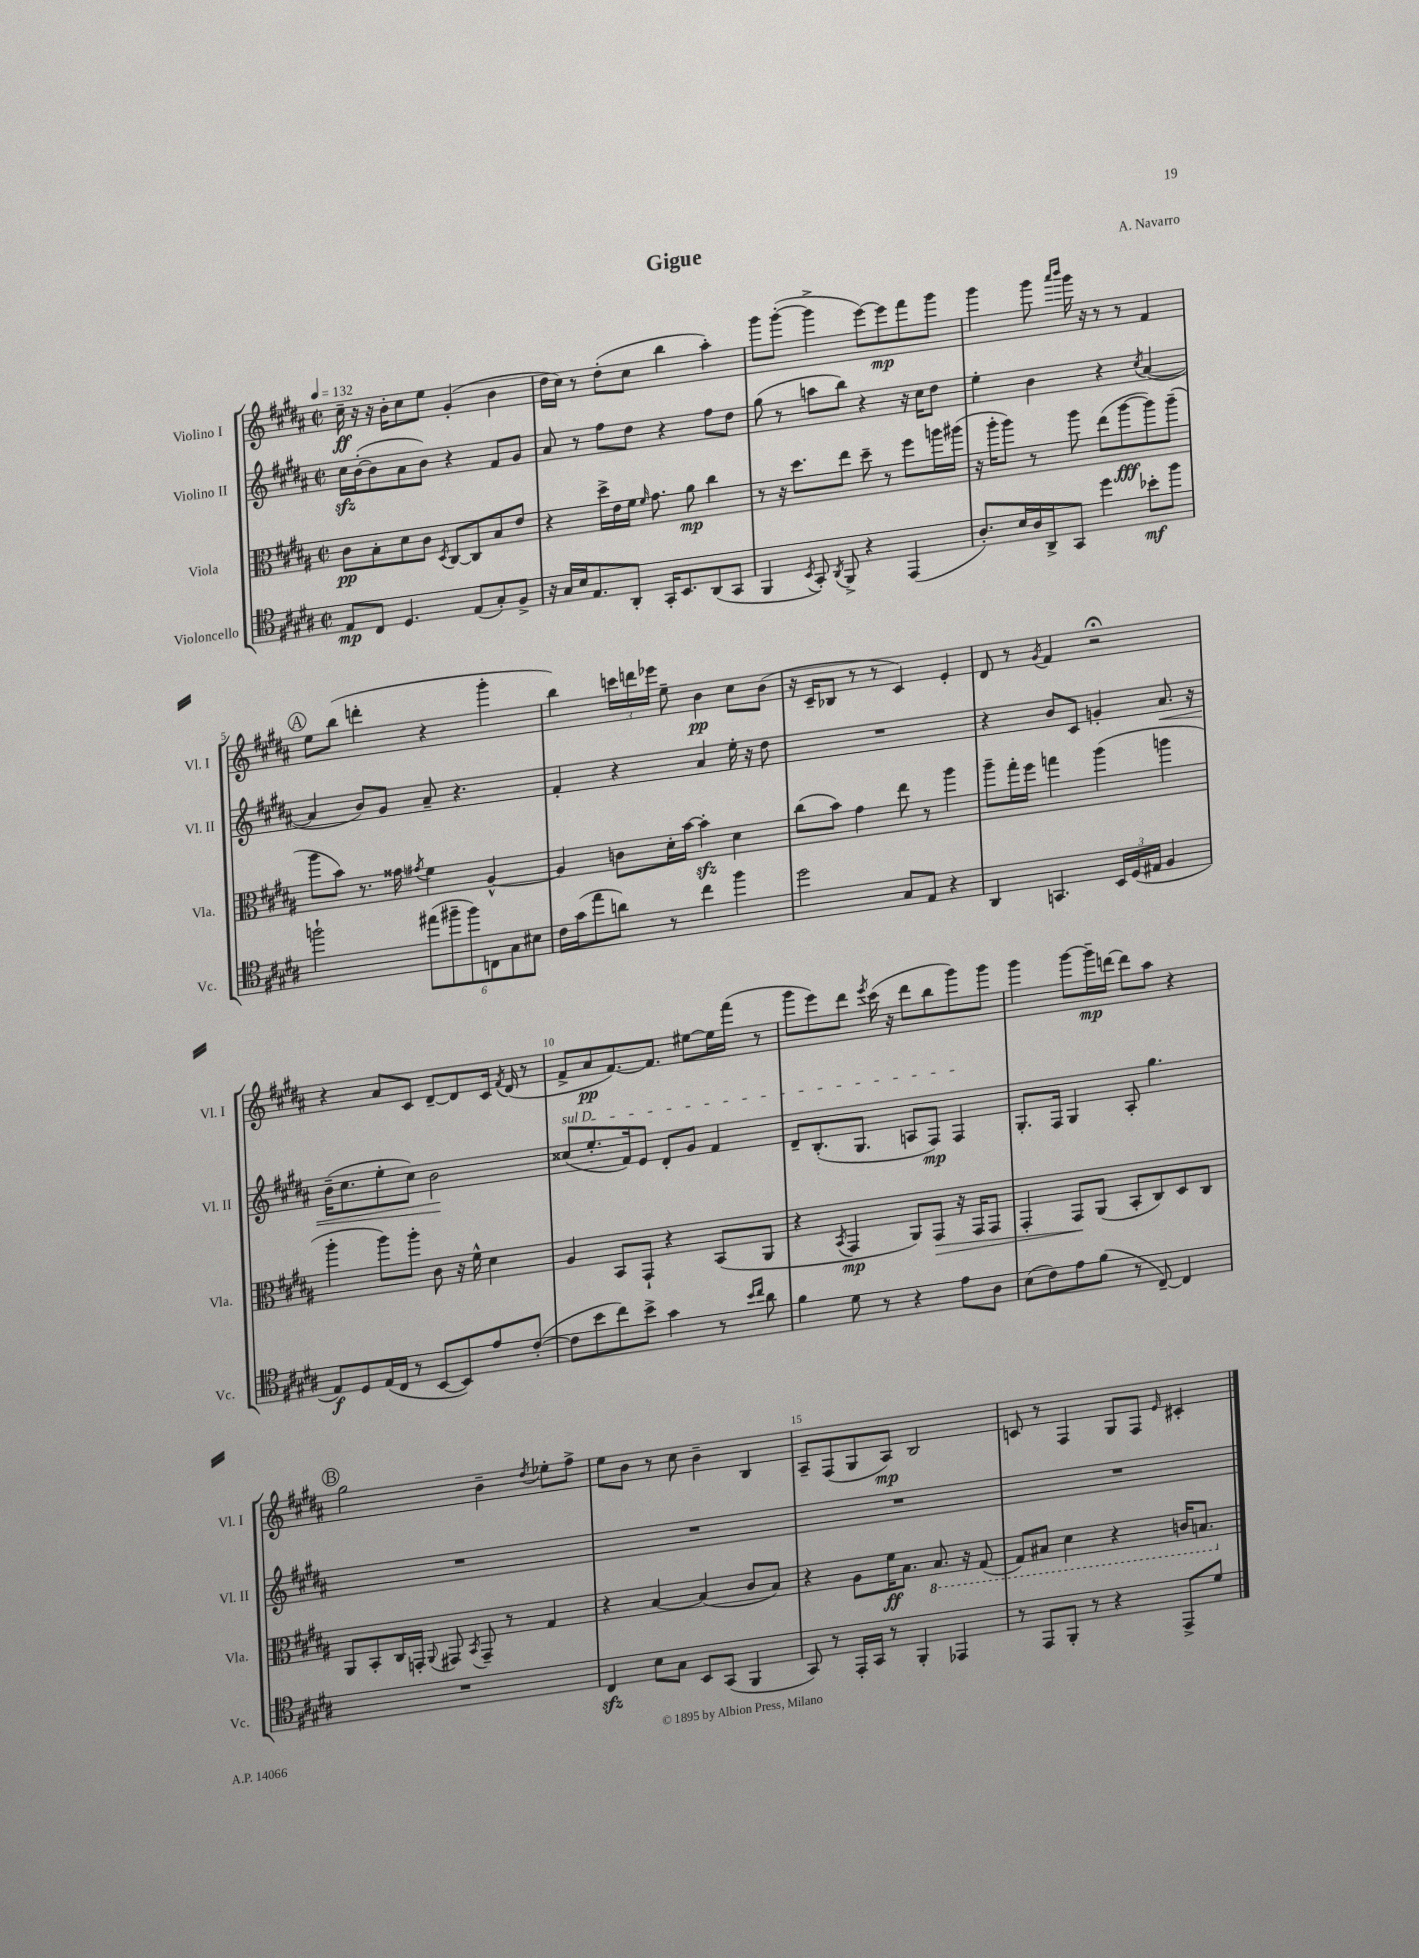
\header { title = "Gigue" composer = "A. Navarro" }
<<
\new StaffGroup <<
\new Staff = "s0" \with { instrumentName = "Violino I" shortInstrumentName = "Vl. I" } {
    \clef treble \key b \major \defaultTimeSignature \time 2/2 \tempo 4 = 132
    \autoBeamOff cis''16--\ff r16 r16 b'16[-. cis''8 e''8] gis'4-.( b'4 |
    dis''16[ cis''16]) r8 dis''8[-.( cis''8] b''4 ais''4-.) |
    gis'''8[ gis'''8]~-.( gis'''4-> e'''8[~) e'''8\mp fis'''8 gis'''8] |
    gis'''4 gis'''8 \grace { ais'''16[ b'''16] } gis'''16 r16 r8 r8 fis'4 |
    \mark \markup { \circle "A" } e''8[ b''8]( d'''4-. r4 gis'''4-. |
    b''4) \tuplet 3/2 { c'''16[ d'''16 ees'''16] } e''8-- b'4\pp cis''8[ b'8]( |
    r16 cis'16[-- bes8] r8 r8 cis'4) e'4-. |
    dis'8 r8 \acciaccatura { gis'8 } fis'4 r2\fermata |
    r4 ais'8[ cis'8] dis'8[~-- dis'8 cis'16] \acciaccatura { fis'8 } dis'16( r8 |
    fis'8[-> ais'8\pp fis'8.~) fis'8.] eis''8[~ eis''16 fis'''16]( r8 |
    gis'''8[ e'''8) dis'''8] \acciaccatura { e'''8 } cis'''16( r16 dis'''8[ b''8 gis'''8) gis'''8] |
    gis'''4 gis'''8[~ gis'''16--\mp d'''16]~ d'''8[ ais''8] r4 |
    \mark \markup { \circle "B" } gis''2 b'4-- \acciaccatura { dis''8 } ees''8[-. fis''8]-> |
    e''8[ b'8] r8 cis''8 b'4-- b4 |
    ais8[-- fis8( gis8 ais8]\mp) b2 |
    c'8 r8 fis4 gis8[ fis8] \grace { e'16 } cis'4-. \bar "|." |
}
\new Staff = "s1" \with { instrumentName = "Violino II" shortInstrumentName = "Vl. II" } {
    \clef treble \key b \major \defaultTimeSignature \time 2/2
    \autoBeamOff cis''16[\sfz b'16~-.( b'8 ais'8 b'8]) r4 fis'8[ gis'8] |
    ais'8 r8 fis''8[ dis''8] r4 fis''8[ dis''8] |
    gis''8( r8 a''8[ b''8]) r4 r16 cis''16[ dis''8] |
    e''4-. b'4 r4 \acciaccatura { cis''8 } ais'4~( |
    \mark \markup { \circle "A" } ais'4 b'8[) gis'8] ais'8-- r4. |
    fis'4-. r4 ais'4 e''16-. r16 dis''8 |
    R1 |
    r4 b'8[ cis'8] g'4-. ais'8.\< r16 |
    b'16[--( cis''8. e''8-. cis''8]) b'2\! |
    \once \override TextSpanner.bound-details.left.text = \markup { \italic "sul D" } cisis''8[\startTextSpan( e''8.-. fis'16) e'8] dis'8[-. gis'8] fis'4 |
    dis'8[-- b8.-.( gis8.] a8[ fis8]\mp) fis4\stopTextSpan |
    gis8.[-. fis16] gis4 ais8-. gis''4. |
    \mark \markup { \circle "B" } R1 |
    R1 |
    R1 |
    R1 \bar "|." |
}
\new Staff = "s2" \with { instrumentName = "Viola" shortInstrumentName = "Vla." } {
    \clef alto \key b \major \defaultTimeSignature \time 2/2
    \autoBeamOff cis'8[\pp b8-. dis'8 cis'8] \acciaccatura { dis8 } cis8[~ cis8 b8 e'8] |
    r4 dis''16[-> e'16 fis'16] \grace { fis'16 } gis'8. ais'8\mp cis''4 |
    r8 r16 dis''8.[ e''8] dis''8-- r8 fis''8[ a''16 ais''16]( |
    r16 ais''16[-. ais''8]) r8 ais''8 e''8[( ais''8~\fff ais''8) ais''8]--( |
    \mark \markup { \circle "A" } ais''8[ b'8]) r8. gisis'16 \acciaccatura { gis'8 } fis'4 ais4~-^ |
    ais4 c'8[ dis'16-. b'16]~ b'4-.\sfz dis'4 |
    cis''8[( b'8]) gis'4 e''8 r8 ais''4 |
    ais''8[-- gis''16-. fis''16] g''4 ais''4( a''4 |
    ais''4-. ais''8[) ais''8]-. cis'8 r16 fis'16-^ dis'4 |
    ais4 b,8[ gis,8]-! r4 b,8[( ais,8] |
    r4 \acciaccatura { b,8 } gis,4\mp ais,8[) gis,8]\> r16 gis,16[ gis,8] |
    gis,4-. gis,8[\! ais,8]( b,8[-. cis8) dis8 cis8] |
    \mark \markup { \circle "B" } ais,8[ b,8-. cis16 g,16]-. \appoggiatura { ais,8 } gis,8 \acciaccatura { b,8 } gis,8-- r8 gis4 |
    r4 b4~ b4( cis'8[ b8]) |
    r4 ais8[ fis'16\ff b8.] \ottava #-1 b,8. r16 gis,8( |
    gis,8[) bis,8] dis4 r4 c16[ b,8.] \ottava #0 \bar "|." |
}
\new Staff = "s3" \with { instrumentName = "Violoncello" shortInstrumentName = "Vc." } {
    \clef tenor \key b \major \defaultTimeSignature \time 2/2
    \autoBeamOff e8[\mp cis8] dis4. e8[( gis8-.) fis8]-> |
    r16 gis16[ b16 e8. ais,8]-. gis,16[-. b,8. ais,8( gis,8] |
    fis,4 \acciaccatura { b,8 } gis,8-.) \acciaccatura { ais,8 } fis,8-> r4 e,4( |
    ais8.[-.) b16 ais16 ais,16-> gis,8] dis''4 bes'8[-.\mf fis''8] |
    \mark \markup { \circle "A" } f''2-! \tuplet 6/4 { eis''8[( fis''8-- fis''8) c8 gis8 bis8] } |
    cis'16[ gis'16( e''8 a'8]) r8 cis''4 fis''4 |
    dis''2 gis8[ e8] r4 |
    ais,4 g,4. \tuplet 3/2 { b,16[ dis16( eis16] } fis4 |
    e8[\f) dis8 e16( cis16] r8 b,8[~ b,8) e'8 cis'8]~-.( |
    cis'8[ b'8 cis''8) b'8]-> gis'4 r8 \grace { b'16[ cis''16] } ais'8 |
    fis'4 dis'8 r8 r4 e'8[ ais8] |
    b8[( cis'8) e'8 fis'8]( r8 cis8~--) cis4 |
    \mark \markup { \circle "B" } R1 |
    cis4\sfz b8[ gis8] b,8[ gis,8]( fis,4 |
    gis,8) r8 e,16[-. gis,16] r8 fis,4-. ees,4 |
    r8 e,8[ fis,8]-. r8 r4 e,8[-> dis'8] \bar "|." |
}
>>
>>
\layout { \context { \Score \override BarNumber.break-visibility = ##(#f #t #t) barNumberVisibility = #(every-nth-bar-number-visible 5) } }
